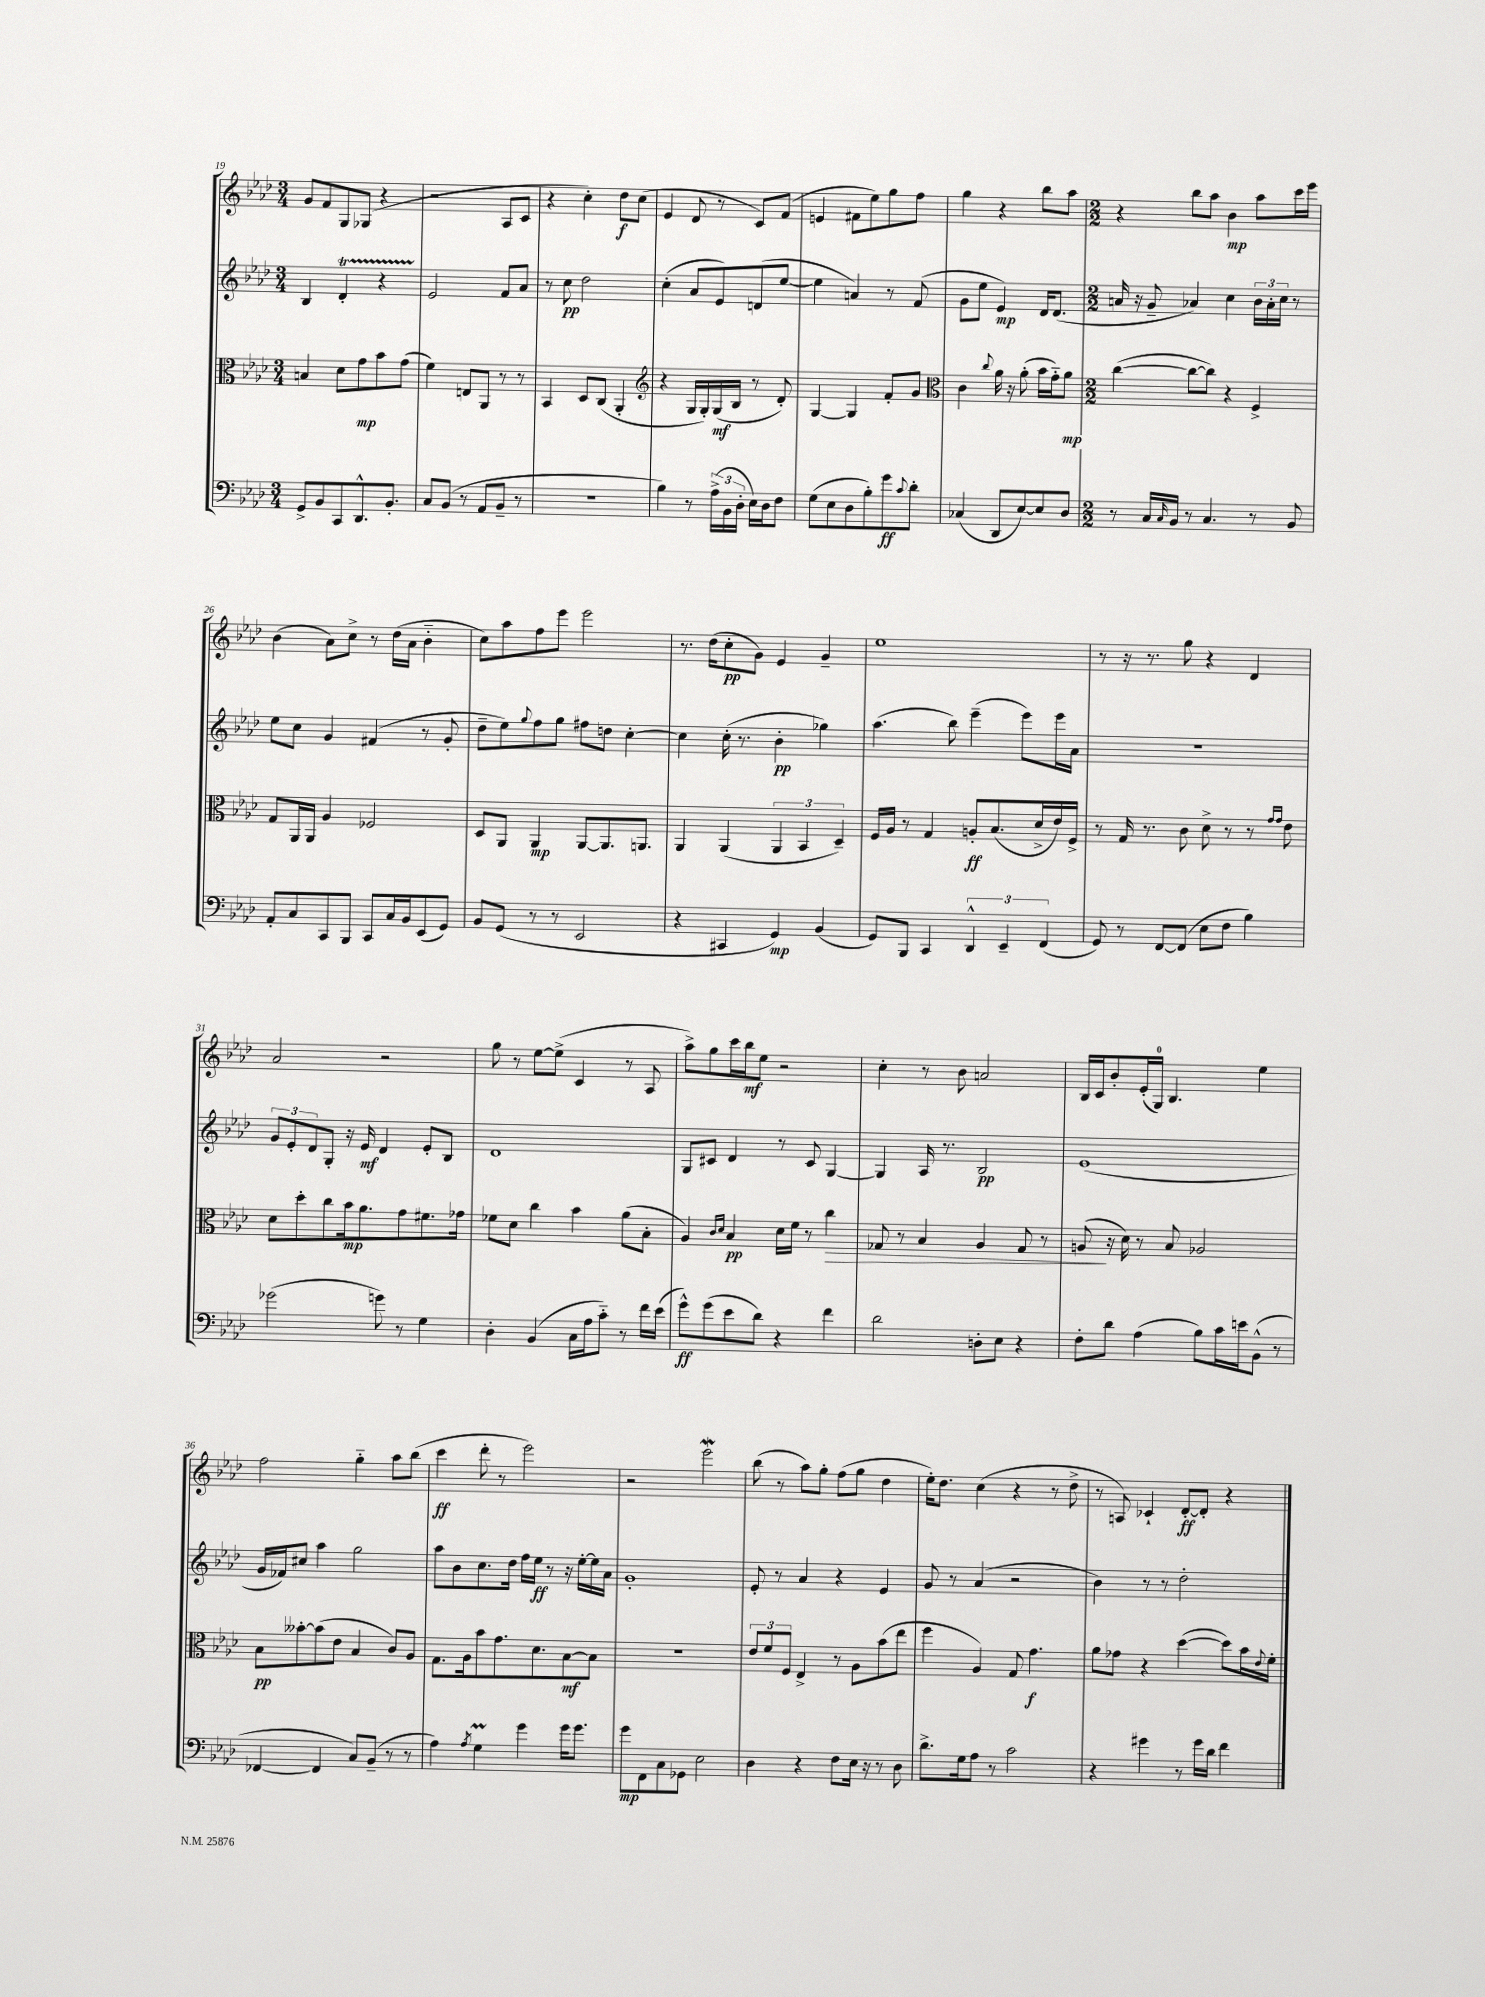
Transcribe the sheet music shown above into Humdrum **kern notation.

**kern	**kern	**kern	**kern
*staff4	*staff3	*staff2	*staff1
*clefF4	*clefC3	*clefG2	*clefG2
*k[b-e-a-d-]	*k[b-e-a-d-]	*k[b-e-a-d-]	*k[b-e-a-d-]
*M3/4	*M3/4	*M3/4	*M3/4
8GG^	4B	4B-	8g
8BB-	.	.	8f
8CC	8d-	4d-'	8G
8.DD-^^	8g	.	(8G-
.	8b-	4r	4r
8.BB-'	.	.	.
.	(8g	.	.
=	=	=	=
8C	4f)	2e-	2r
(8BB-	.	.	.
8r	8E	.	.
8AA-	8AA-	.	.
8BB-~	8r	8f	8A-
8r	8r	8a-	8c
=	=	=	=
2.r	4BB-	8r	4r
.	.	8cc	.
.	8D-	2dd-	4cc')
.	(8C	.	.
.	4AA-'	.	8dd-
.	.	.	(8cc
=	=	=	=
*	*clefG2	*	*
4B-)	4r	(4cc'	4e-
8r	16G	8a-	8d-
.	16G')	.	.
(24A-^	(16G	8e-)	8r
24BB-	.	.	.
.	16B-	.	.
24D-'	.	.	.
16E-)	8r	(8d	8c)
16D-	.	.	.
8F	8d-')	[8ee-	(8f
=	=	=	=
(8G	[4G	4ee-]	4e
8E-	.	.	.
8D-	4G]	4a)	8f#
8B-')	.	.	8ee-)
8g	8f'	8r	8gg
8qqc	.	.	.
8d-'	8g	(8f	8ff
=	=	=	=
*	*clefC3	*	*
(4C-	4c	8g	4gg
.	.	8ee-	.
.	8qqcc	.	.
8DD-	16a-	4e-)	4r
.	16r	.	.
[8E-)	(8a-'	.	.
8E-]	16b-	16d-	8bb-
.	16g'~)	(8.d-	.
8D-	8a-	.	8aa-
=	=	=	=
*M2/2	*M2/2	*M2/2	*M2/2
8r	([4cc	16a	4r
.	.	16r	.
16C	.	8g~	.
16qqC	.	.	.
16BB-	.	.	.
8r	8cc_	4a-)	8bb-
4.C	8cc])	.	8aa-
.	4r	4cc	4b-
8r	4F^	24b-	8aa-
.	.	24a-'	.
.	.	24cc	.
8BB-	.	8r	16ccc
.	.	.	16eee-
=	=	=	=
8AA-'	8G	8ee-	(4b-
8C	16AA-	8cc	.
.	16AA-	.	.
8CC	4A-	4g	8a-)
8BBB-	.	.	8cc^
8CC	2F-	(4f#	8r
16C	.	.	(16dd-
16BB-	.	.	16a-
(8EE-	.	8r	4b-'~
8GG)	.	8g'	.
=	=	=	=
8BB-	8D-	8dd-~	8cc)
(8GG	8AA-	8ee-)	8aa-
.	.	8qqgg	.
8r	4AA-	8ff	8ff
8r	.	8gg	8eee-
2EE-	[8AA-	8ff#	2eee-
.	8.AA-]	8dd	.
.	.	[4cc'	.
.	8.AA	.	.
=	=	=	=
4r	4AA-	4cc]	8.r
.	.	.	(16dd-
4CC#	(4AA-	(16cc'	8cc'
.	.	8.r	.
.	.	.	8g)
4GG)	6AA-	4b-'	4e-
.	6BB-	.	.
(4BB-	.	4gg-)	4g~
.	6D-~)	.	.
=	=	=	=
8GG)	16F	(4.aa-	1ee-
.	16A-	.	.
8BBB-	8r	.	.
4CC	4G	.	.
.	.	8bb-)	.
6DD-^^	8A'	(4eee-~	.
.	(8.B-	.	.
6EE-~	.	.	.
.	.	8eee-)	.
.	16d-^	.	.
(6FF	.	.	.
.	16e-)	16eee-	.
.	16F^	16a-	.
=	=	=	=
8GG)	8r	1r	8r
8r	16G	.	16r
.	8.r	.	8.r
[8FF	.	.	.
(8FF]	8c	.	8gg
8E-	8d-^	.	4r
8F	8r	.	.
4B-)	8r	.	4d-
.	16qqg	.	.
.	16qqg	.	.
.	8e-	.	.
=	=	=	=
(2g-	8d-	12g	2a-
.	.	12e-'	.
.	8dd-'	.	.
.	.	12d-	.
.	8cc	8G'	.
.	16b-	16r	.
.	8.a-	16e-	.
8g)	.	4d-	2r
8r	8g	.	.
4G	8.f#	8e-'	.
.	.	8B-	.
.	16g-	.	.
=	=	=	=
4D-'	8f-	1d-	8gg
.	8d-	.	8r
(4BB-	4cc	.	[8ee-
.	.	.	(8ee-^]
16C	4b-	.	4c
16A-	.	.	.
8c'~)	.	.	.
8r	(8a-	.	8r
16f	8B-'	.	8A-
(16e-	.	.	.
=	=	=	=
8g^^)	4A-)	8G	8aa-^)
(8g	.	8c#	8gg
.	16qqc	.	.
.	16qqd-	.	.
8e-	4B-	4d-	16ccc
.	.	.	16bb-
8d-)	.	.	8ee-
4r	16d-	8r	2r
.	16f	.	.
.	8r	8c#	.
4f	4cc	[4G	.
=	=	=	=
2d-	8G-	4G]	4cc'
.	8r	.	.
.	4B-	16A-	8r
.	.	8.r	.
.	.	.	8b-
8D'	4A-	2B-	2a
8E-	.	.	.
4r	8G-	.	.
.	8r	.	.
=	=	=	=
8F'	(8A	(1e-	16B-
.	.	.	16c
8d-	16r	.	8b-'
.	16d-)	.	.
(4A-	8r	.	(16e-'
.	.	.	16G)
.	8B-	.	4.B-
8B-)	2A-	.	.
16c	.	.	.
16e	.	.	.
(8BB-^^	.	.	4ee-
8r	.	.	.
=	=	=	=
[4FF-	8B-	16g	2ff
.	.	16f-)	.
.	[8b--'	8cc#	.
4FF-]	(8b--]	4aa-	.
.	8e-	.	.
8C)	4B-	2gg	4gg'~
(8BB-~	.	.	.
8r	8c)	.	8aa-
8r	8A-	.	(8bb-
=	=	=	=
4A-)	8.G	8aa-	4ccc
.	.	8b-	.
.	16A-	.	.
8qA-	.	.	.
4G	8b-	8.cc	8ddd-'
.	8.g	.	8r
.	.	16dd-	.
4g	.	16ff	2eee-)
.	8.d-	16ee-	.
.	.	8r	.
16g	[8B-	16r	.
8.g	.	[16ee-'	.
.	8B-]	16ee-]	.
.	.	16a-	.
=	=	=	=
8g	1r	1g'	2r
8FF	.	.	.
8C	.	.	.
8GG-	.	.	.
2E-	.	.	2eee-
=	=	=	=
4D-	12e-	8e-'	(8bb-
.	12f	.	.
.	.	8r	8r
.	12F	.	.
4r	4E-^	4a-	8aa-)
.	.	.	8gg'
8F	8r	4r	(8ff
16E-	8A-	.	8gg
16r	.	.	.
8r	(8b-	4e-	4dd-
8D-	8ee-	.	.
=	=	=	=
8.d-^	4ff	8g	16ee-')
.	.	.	8.dd-
.	.	8r	.
16G	.	.	.
8A-	4A-)	(4a-	(4cc
8r	.	.	.
2c	8G	2r	4r
.	4.g	.	.
.	.	.	8r
.	.	.	8dd-^
=	=	=	=
4r	8a-	4b-)	8r
.	8g-	.	8A)
4g#	4r	8r	4c-`
.	.	8r	.
8r	([4dd-	2dd-'	[8d-'
16g#	.	.	8d-']
16d-	.	.	.
4f	8dd-])	.	4r
.	16b-	.	.
.	8qqe-	.	.
.	16f'	.	.
==	==	==	==
*-	*-	*-	*-
